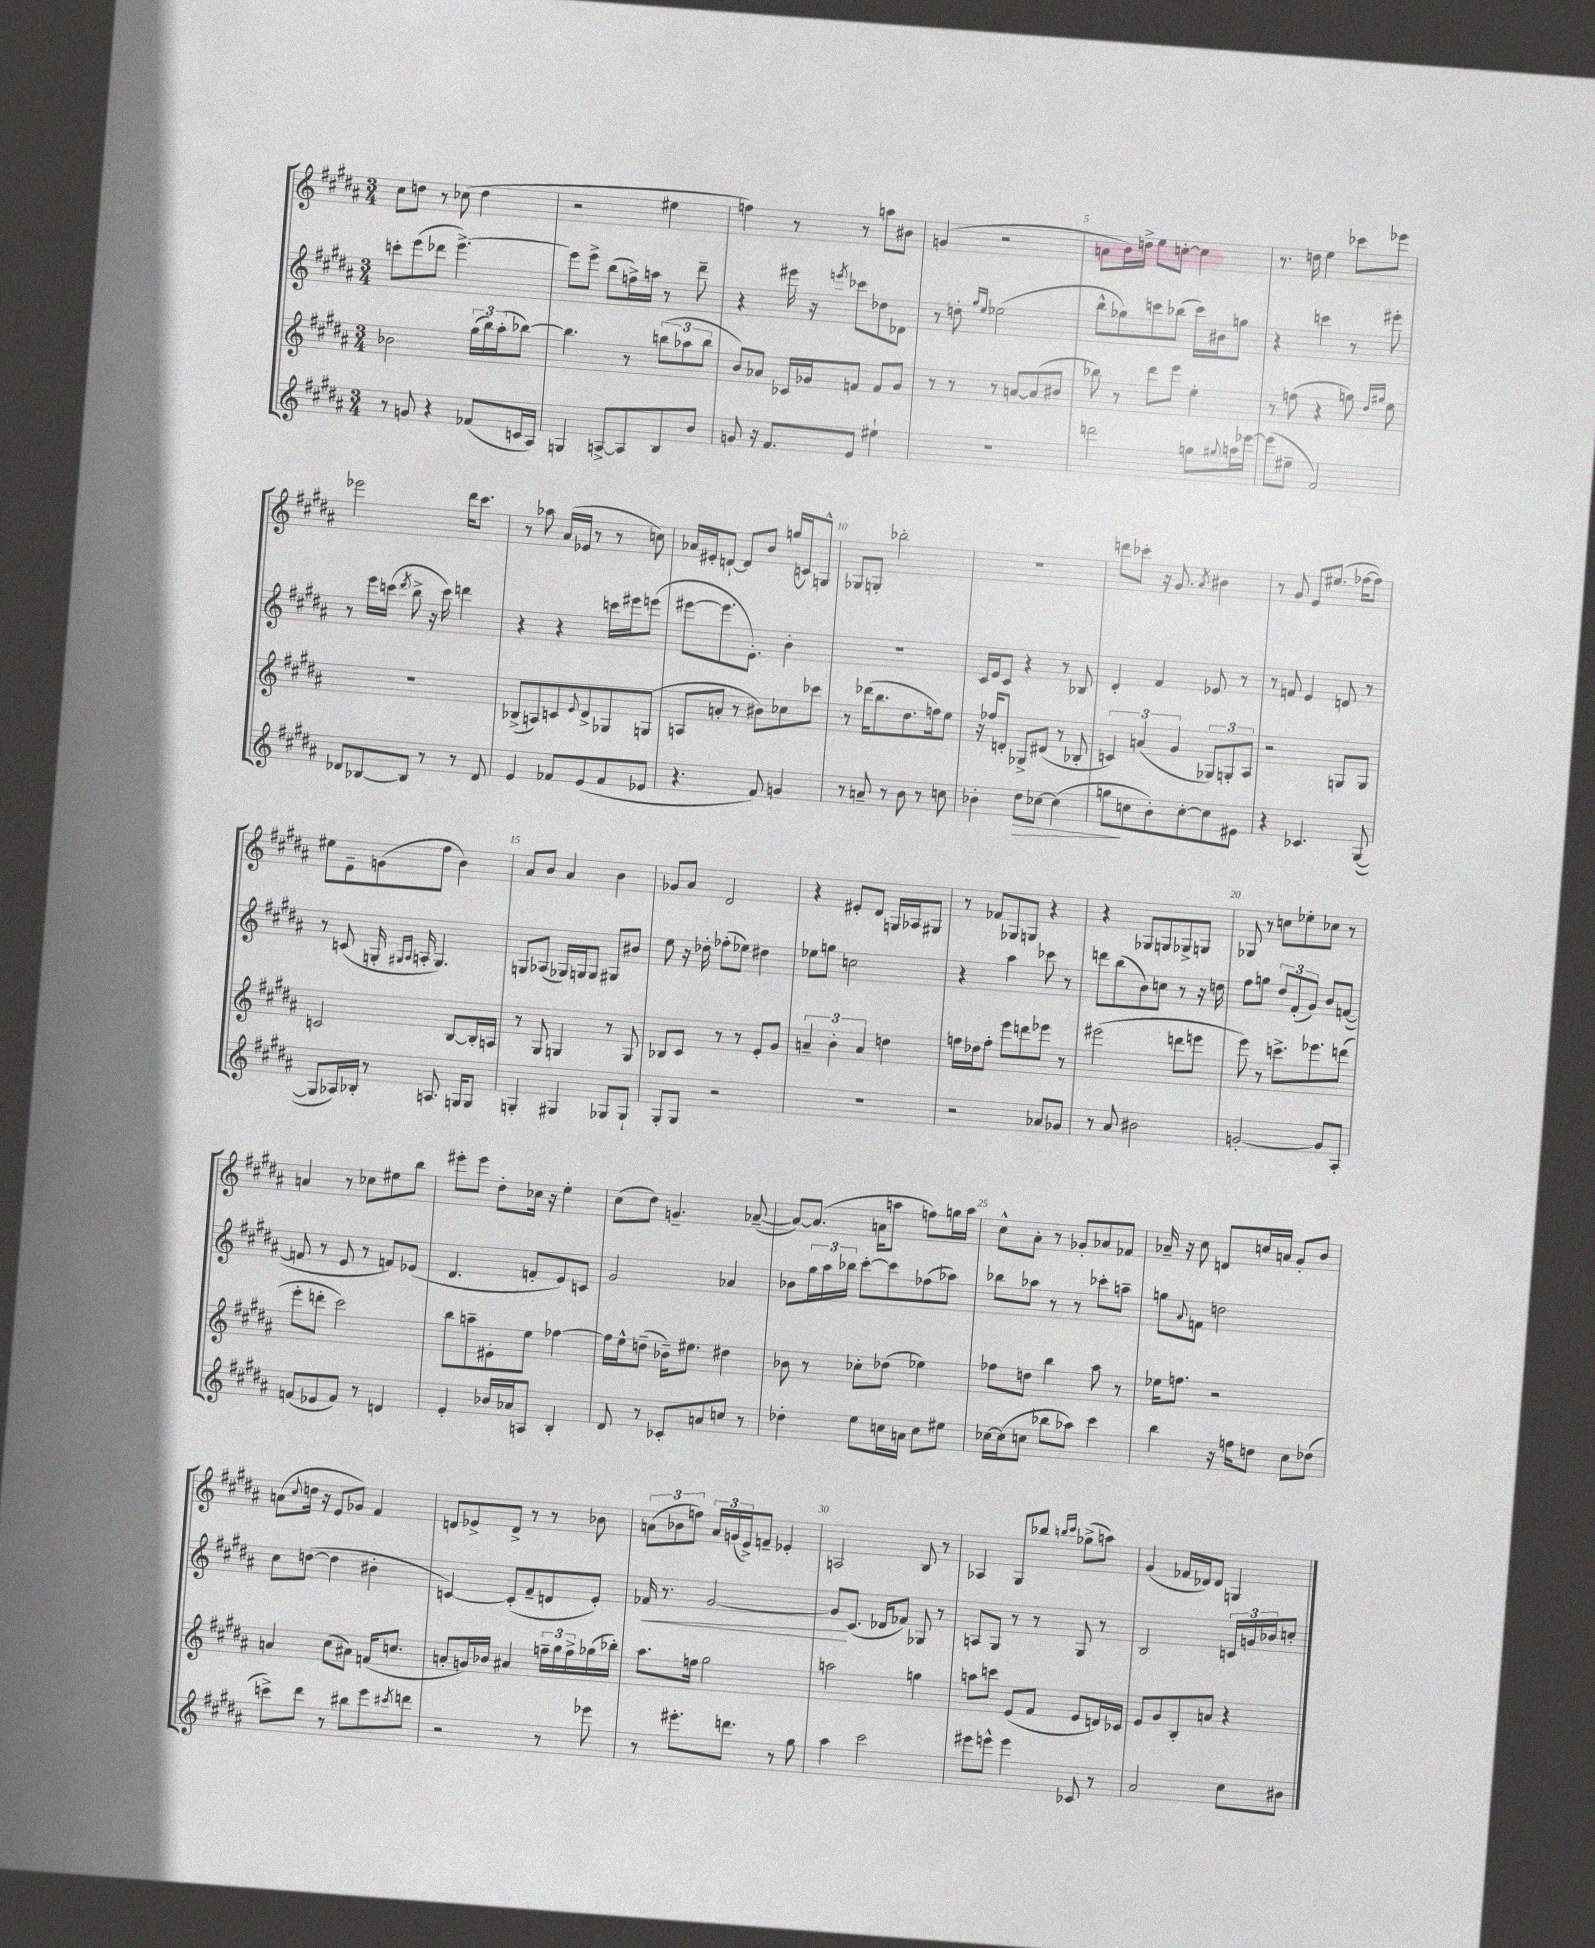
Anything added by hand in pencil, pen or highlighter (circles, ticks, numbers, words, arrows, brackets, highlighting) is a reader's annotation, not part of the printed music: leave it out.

**kern	**dynam	**kern	**kern	**dynam	**kern
*part4	*part4	*part3	*part2	*part2	*part1
*staff4	*staff4	*staff3	*staff2	*staff2	*staff1
*clefG2	*	*clefG2	*clefG2	*	*clefG2
*k[f#c#g#d#a#]	*	*k[f#c#g#d#a#]	*k[f#c#g#d#a#]	*	*k[f#c#g#d#a#]
*M3/4	*	*M3/4	*M3/4	*	*M3/4
=1	=1	=1	=1	=1	=1
8r	.	2b-X\	8cccn'\L	.	8cc#\L
8gn/	.	.	(8eee\	.	8ddn\J
4r	.	.	8ddd-X\J	.	8r
.	.	.	[4.eee^\)	.	(8cc-X\
(8f-X/L	.	(24gg#\LL	.	.	4dd\
.	.	24bb\)	.	.	.
.	.	(24aa#'\J	.	.	.
16cn/L	.	[8bb-X\J)	.	.	.
16A#/JJ)	.	.	.	.	.
=2	=2	=2	=2	=2	=2
4Gn/	.	4.bb-\]	8eee\L]	.	2r
.	.	.	8eee^\J	.	.
[8An^/L	.	.	(8bb\L	.	.
8A/]	.	8r	16ffn^\L)	.	.
.	.	.	16aan\JJ	.	.
8B/	.	(12bbn\L	8r	.	4ee#X\
.	.	12aa-X\	.	.	.
8b/J	.	.	8ddd#~\	.	.
.	.	12bb\J	.	.	.
=3	=3	=3	=3	=3	=3
8gn/	.	8b/L)	4r	.	4ffn\)
16r	.	8a-X/J	.	.	.
8.f#/L	.	.	.	.	.
.	.	16c-X/LL	16eee#X\	.	8r
.	.	16g-X/J	16r	.	.
.	.	.	8qeeen/	.	.
8e/J	.	8fn/J	8ccc-X\L	.	8r
4ee#X`\	.	8f/L	8dd-X\	.	8aan\L
.	.	8g-/J	8d-X\J	.	8b#X\J
=4	=4	=4	=4	=4	=4
2.r	.	8r	8r	.	(4gn/
.	.	8r	8ddn'\	.	.
.	.	.	16qqgg#/LL	.	.
.	.	.	16qqee/JJ	.	.
.	.	8r	(2ee-X\	.	2r
.	.	[8an/L	.	.	.
.	.	(8a/]	.	.	.
.	.	8b#X/J	.	.	.
=5	=5	=5	=5	=5	=5
2dddn\	.	8bb-X\)	8bb^^\L	.	8an\L
.	.	8r	8gg-X\)	.	16b\L)
.	.	.	.	.	16ddn^\JJ
.	.	8ddd#\L	8cccn\	.	8ee\L
.	.	8eee\J	(8bb-X\J	.	[8ccn'\J
8ggn\L	.	4ee'\	16ccc\LL)	.	4cc\]
.	.	.	16b#X\J	.	.
8qqgg#X/	.	.	.	.	.
16aan\L	.	.	8ggn\J	.	.
[16eee-X\JJ	.	.	.	.	.
=6	=6	=6	=6	=6	=6
(8eee-\L]	.	8r	4r	.	8.r
8ee#X~\J	.	(8ffn\	.	.	.
.	.	.	.	.	16ddn\
2f#/)	.	4r	4cccn\	.	4ee\
.	.	8ggn\)	8r	.	8ccc-X\L
.	.	16qqdd#/LL	.	.	.
.	.	16qqgg#X/JJ	.	.	.
.	.	8ee\	8eee#X'\	.	8eee-X\J
!!LO:LB:g=z
=7	=7	=7	=7	=7	=7
8d-X/L	.	2.r	8r	.	2eee-X\
[8B-X/	.	.	16eee\LL	.	.
.	.	.	(16cccn\JJ	.	.
.	.	.	8qddd#/	.	.
8B-/J]	.	.	8bb^\	.	.
8r	.	.	16r	.	.
.	.	.	16ccc\)	.	.
8r	.	.	4dddn\	.	16ddd#\KL
.	.	.	.	.	8.ccc#\J
8d-/	.	.	.	.	.
=8	=8	=8	=8	=8	=8
4e/	.	(8B-X^/L	4r	.	8r
.	.	8An/)	.	.	8aa-X\
8f-X/L	.	8cn/	4r	.	(16a#/LL
.	.	.	.	.	16e-X/JJ
.	.	8qqe/	.	.	.
(8e/	.	8d#^/	.	.	8r
8f-/	.	8G-X/	16cccn\LL	.	8r
.	.	.	16eee#X\J	.	.
8e-X/J	.	(8Gn/J	(8eeen\J	.	8ccn\)
=9	=9	=9	=9	=9	=9
4.r	.	8An/L	[8eee#X\L	.	16a-X/LL
.	.	.	.	.	16e#X'/J
.	.	8an'/J	8.eee#\]	.	[8dn`/J
.	.	8r	.	.	8d/L]
.	.	.	8.e'\J)	.	.
8f#/)	.	8b#X\L)	.	.	8b/J
4gn/	.	8cc-X\	4b'\	.	(16ggn/LL
.	.	.	.	.	16cn/J)
.	.	8ccc-X\J	.	.	8Gn^^/J
=10	=10	=10	=10	=10	=10
8r	.	8r	2.r	.	8G-X/L
8an~/	.	(16ddd-X\KL	.	.	8Gn'/J
.	.	8.bb\	.	.	.
8r	.	.	.	.	2bb-X'\
8b\	.	8.dd#\	.	.	.
8r	.	.	.	.	.
.	.	16ffn\k)	.	.	.
8ccn\	.	8ee\J	.	.	.
=11	=11	=11	=11	=11	=11
4b-X'\	.	16r	16c#/LL	.	2.r
.	.	16ff-X/KL	16e/J	.	.
.	.	8dn'/J	8c#/J	.	.
!	!LO:HP:b	!	!	!	!
8dd#\L	>	8G-X^/L	4r	.	.
[8cc-X\J	.	(8d#X/J	.	.	.
(4cc-\]	.	8r	8r	.	.
.	.	8B-X'/	8B-X/	.	.
=12	=12	=12	=12	=12	=12
8ggn\L	.	6cn/)	4d#'/	.	8dddn\L
8ccn\	]	.	.	.	8ccc-X'\J
.	.	(6an/	.	.	.
8b'\)	.	.	4f#/	.	16r
.	.	.	.	.	8.g#/
.	.	6g#/	.	.	.
[8cc'\	.	.	.	.	.
.	.	.	.	.	8qa#/
8cc\]	.	12G-X/L)	8e-X/	.	4b#X\
.	.	12Gn'/	.	.	.
8e#X\J	.	.	8r	.	.
.	.	12A#/J	.	.	.
=13	=13	=13	=13	=13	=13
4r	.	2r	8r	.	8r
.	.	.	8fn/	.	8g#/
4.c-X/	.	.	4e/	.	8e/L
.	.	.	.	.	(8.ee#X/J
.	.	8Gn/L	8dn/	.	.
.	.	.	.	.	[16ff-X\KL
([8G#/	.	8G/J	8r	.	8ff-\J])
!!LO:LB:g=z
=14	=14	=14	=14	=14	=14
8G#/L]	.	2cn/	8r	.	8ee#X\L
16A-X/L)	.	.	(8cn/	.	8e~\
16B-X'/JJ	.	.	.	.	.
8r	.	.	16Gn'/	.	(8gn\
.	.	.	16qqG#X/LL	.	.
.	.	.	16qqA#/JJ	.	.
.	.	.	16An'/	.	.
8.An/	.	.	4.G#/)	.	8ff#\J
.	.	[8B/L	.	.	4b\)
16Gn/KL	.	.	.	.	.
8G/J	.	16B'/L]	.	.	.
.	.	16An/JJ	.	.	.
=15	=15	=15	=15	=15	=15
4Gn'/	.	8r	8Gn/L	.	8a#/L
.	.	8G#/	(8A-X/J	.	8b/J
4G#X/	.	4Gn/	16G-X/LL)	.	4a#/
.	.	.	16Gn/J	.	.
.	.	.	8G/J	.	.
8G-X/L	.	8r	8G#X/L	.	4b\
8G-`/J	.	8G/	8b#X/J	.	.
=16	=16	=16	=16	=16	=16
8G#'/L	.	8B-X/L	8ee\	.	8g-X/L
8G#/J	.	8c#/J	16r	.	8a#/J
.	.	.	16dd-X'\	.	.
2r	.	8r	(8ff-X'\L	.	2d#/
.	.	8r	8ee-X\J)	.	.
.	.	8e'/L	4dd#X\	.	.
.	.	8g#/J	.	.	.
=17	=17	=17	=17	=17	=17
2.r	.	6an~/	8ee-X\L	.	4r
.	.	.	8ggn\J	.	.
.	.	6b'\	.	.	.
.	.	.	2ccn\	.	8e#X'/L
.	.	6a/	.	.	.
.	.	.	.	.	8d#/J
.	.	4ddn\	.	.	16Gn/LL
.	.	.	.	.	16A-X/J
.	.	.	.	.	8G#X/J
=18	=18	=18	=18	=18	=18
2r	.	16ffn\LL	4r	.	8r
.	.	16dd-X\J	.	.	.
.	.	8ff'\J	.	.	8f-X/L
.	.	8eee\L	4aa#\	.	8G-X/
.	.	8dddn\	.	.	8Gn/J
8a-X/L	.	8eee-X\J	8ccc-X\	.	4r
8g-X/J	.	8r	8r	.	.
=19	=19	=19	=19	=19	=19
8r	.	(2eee#X\	8dddn\L	.	4r
8a#/	.	.	(8bb\	.	.
2b#X\	.	.	8b\)	.	8G-X/L
.	.	.	8ccn\J	.	8Gn/
.	.	8dddn\L	8r	.	8G-X^/
.	.	8eeen\J	16r	.	8Gn/J
.	.	.	16ddn\	.	.
=20	=20	=20	=20	=20	=20
[2gn'/	.	8eee\)	8ff#\L	.	8G-X/
.	.	8r	8ggn\J	.	8r
.	.	8.cccn^\L	12dd#/L	.	8ccn\L
.	.	.	(12f#'/	.	.
.	.	.	.	.	8ee-X'\
.	.	.	12g#/J)	.	.
.	.	8.eee-X\	.	.	.
8g/L]	.	.	8b/L	.	8cc-X\J
8A#'/J	.	(8dddn\J	([8fn/J	.	8r
!!LO:LB:g=z
=21	=21	=21	=21	=21	=21
(8fn/L	.	8eee'\L	8fn/]	.	4an/
8e-X/	.	8dddn'\J	8r	.	.
8f/J)	.	2ccc#\)	8e/	.	8r
8r	.	.	8r	.	8cc-X\L
4dn/	.	.	8fn/L)	.	8ee#X\
.	.	.	(8e-X/J	.	8bb\J
=22	=22	=22	=22	=22	=22
4e'/	.	8bb\L	4.d#/	.	8eee#X'\L
.	.	8aan~\	.	.	8eee#\J
16b-X/LL	.	8e#X'\	.	.	8dd#'\L
16a-X/J	.	.	.	.	.
8An/J	.	8ee\J	8fn'/L	.	16cc-X\Jk
.	.	.	.	.	16r
4B'/	.	[4ff-X\	8e/)	.	4ee'\
.	.	.	8cn/J	.	.
=23	=23	=23	=23	=23	=23
8d#/	.	16ff-\LL]	2g#/	.	(8cc#\L
.	.	16ee^^\J	.	.	.
8r	.	(8ddn~\J	.	.	8dd#\J)
8c-X'/L	.	16b-X~\KL)	.	.	4.gn~/
.	.	8.ee#X\J	.	.	.
8an/	.	.	.	.	.
8ccn/J	.	4dd#X\	4a-X/	.	.
8r	.	.	.	.	([8a-X~/
=24	=24	=24	=24	=24	=24
4dd-X'\	.	8b-X\	8b-X\L	.	8a-/L_)
.	.	8r	24gg#\L	.	(8.a-/J]
.	.	.	24aa#\	.	.
.	.	.	24bb-X\JJ	.	.
8ee\L	.	8cc-X'\L	[8ccc#'\L	.	.
.	.	.	.	.	16an\KL
16ccn\L	.	(8dd-X\J	8ccc#\]	.	8aan\J
16an\JJ	.	.	.	.	.
8cc\L	.	4ee-X\)	(8ff-X\	.	8ffn\L)
8ee#X\J	.	.	8aa-X\J)	.	16ggn\L
.	.	.	.	.	16aa\JJ
=25	=25	=25	=25	=25	=25
[16cc-X\LL	.	8ff-X\L	8bb-X\L	.	8cc#^^\L
(16cc-\J]	.	.	.	.	.
8ccn\J	.	8ddn\J	8aa-X\J	.	8a#'\J
8bb-X\L	.	4bb\	8r	.	8r
8aa-X\J)	.	.	8r	.	8g-X'/L
4ccc#\	.	8aa#\	8ccc-X'\L	.	8a-X/
.	.	8r	8aan~\J	.	8f-X/J
=26	=26	=26	=26	=26	=26
4bb\	.	16ee-X\KL	8ggn\L	.	16a-X~/
.	.	8.ffn\J	.	.	16r
.	.	.	8qqa#/	.	.
.	.	.	8fn\J	.	8cc#\
16r	.	2r	2ddn\	.	8dn/L
16ffn\KL	.	.	.	.	.
8ddn\J	.	.	.	.	16ccn/L
.	.	.	.	.	16an/JJ
8cc#\L	.	.	.	.	8g#'/L
(8dd-X\J	.	.	.	.	8b/J
!!LO:LB:g=z
=27	=27	=27	=27	=27	=27
8cccn^\L)	.	4an/	8cc#\L	.	(8an\L
.	.	.	.	.	8qqcc#/
8ddd#\J	.	.	([8ddn\J	.	16ddn\Jk
.	.	.	.	.	16r
8r	.	(8cc#\L	4dd\]	.	8e/L
8bb#X\L	.	8a#X\J)	.	.	8g-X/J)
8eee\	.	(16fn/KL	4b#X'\	.	4f#/
.	.	8.ccn/J	.	.	.
8qccc#X/	.	.	.	.	.
8dddn\J	.	.	.	.	.
=28	=28	=28	=28	=28	=28
2r	.	8an'/L	[4cn/)	.	8dn/L
.	.	16gn/L)	.	.	8e-X^/
.	.	16b-X/JJ	.	.	.
.	.	4a#X/	(8c'/L]	.	8d^/J
.	.	.	8f#~/	.	8r
8r	.	24ffn~\LL	8dn/	.	8r
.	.	24gg#\	.	.	.
.	.	24ff^\	.	.	.
8eee-X\	.	(16gg-X\	8e'/J)	.	8b-X\
.	.	16bb-X'\JJ)	.	.	.
=29	=29	=29	=29	=29	=29
!	!	!	!	!LO:HP:b	!
8r	.	8.aa#\L	16f-X/	<	(12an\L
.	.	.	8.r	.	.
.	.	.	.	.	12b-X\
8.eee#X'\L	.	.	.	.	.
.	.	.	.	.	12ffn\J)
.	.	16ffn\Jk	.	.	.
.	.	2gg#\	[2g#/	.	24a/LL
.	.	.	.	.	(24gn/
8.dddn\J	.	.	.	.	.
.	.	.	.	.	24e^/J)
.	.	.	.	.	8fn~/J
8r	.	.	.	.	4e-X'/
8gg#\	.	.	.	.	.
=30	=30	=30	=30	=30	=30
4aa#\	.	2aan\	8g#/L]	.	2An/
.	.	.	(8.c#/J	[	.
2ccc#\	.	.	.	.	.
.	.	.	16d-X/KL	.	.
.	.	.	8f-X/J)	.	.
.	.	4ggn\	8G-X/	.	8B/
.	.	.	8r	.	8r
=31	=31	=31	=31	=31	=31
8eee#X\L	.	8aan\L	8An/L	.	4A-X/
8eeen^^\J	.	8cccn\J	8G#/J	.	.
4eee\	.	(8e/L	8r	.	8G#/L
.	.	8f#/J	8r	.	8bb-X/J
.	.	.	.	.	16qqbbn/LL
.	.	.	.	.	16qqccc#/JJ
8c-X/	.	8e/L	8G#/	.	(8gg-X^\L
8r	.	16dn/L)	8r	.	8aan\J)
.	.	16c-X/JJ	.	.	.
=32	=32	=32	=32	=32	=32
2a#/	.	8e/L	2B/	.	(4g#/
.	.	8g#/	.	.	.
.	.	8B'/	.	.	16f-X/LL
.	.	.	.	.	16d-X/J)
.	.	8an/J	.	.	8d-/J
8cc#\L	.	4r	24cn/LL	.	4Gn/
.	.	.	24gn/	.	.
.	.	.	24b-X/J	.	.
8b#X\J	.	.	8ccn'/J	.	.
==	==	==	==	==	==
*-	*-	*-	*-	*-	*-
